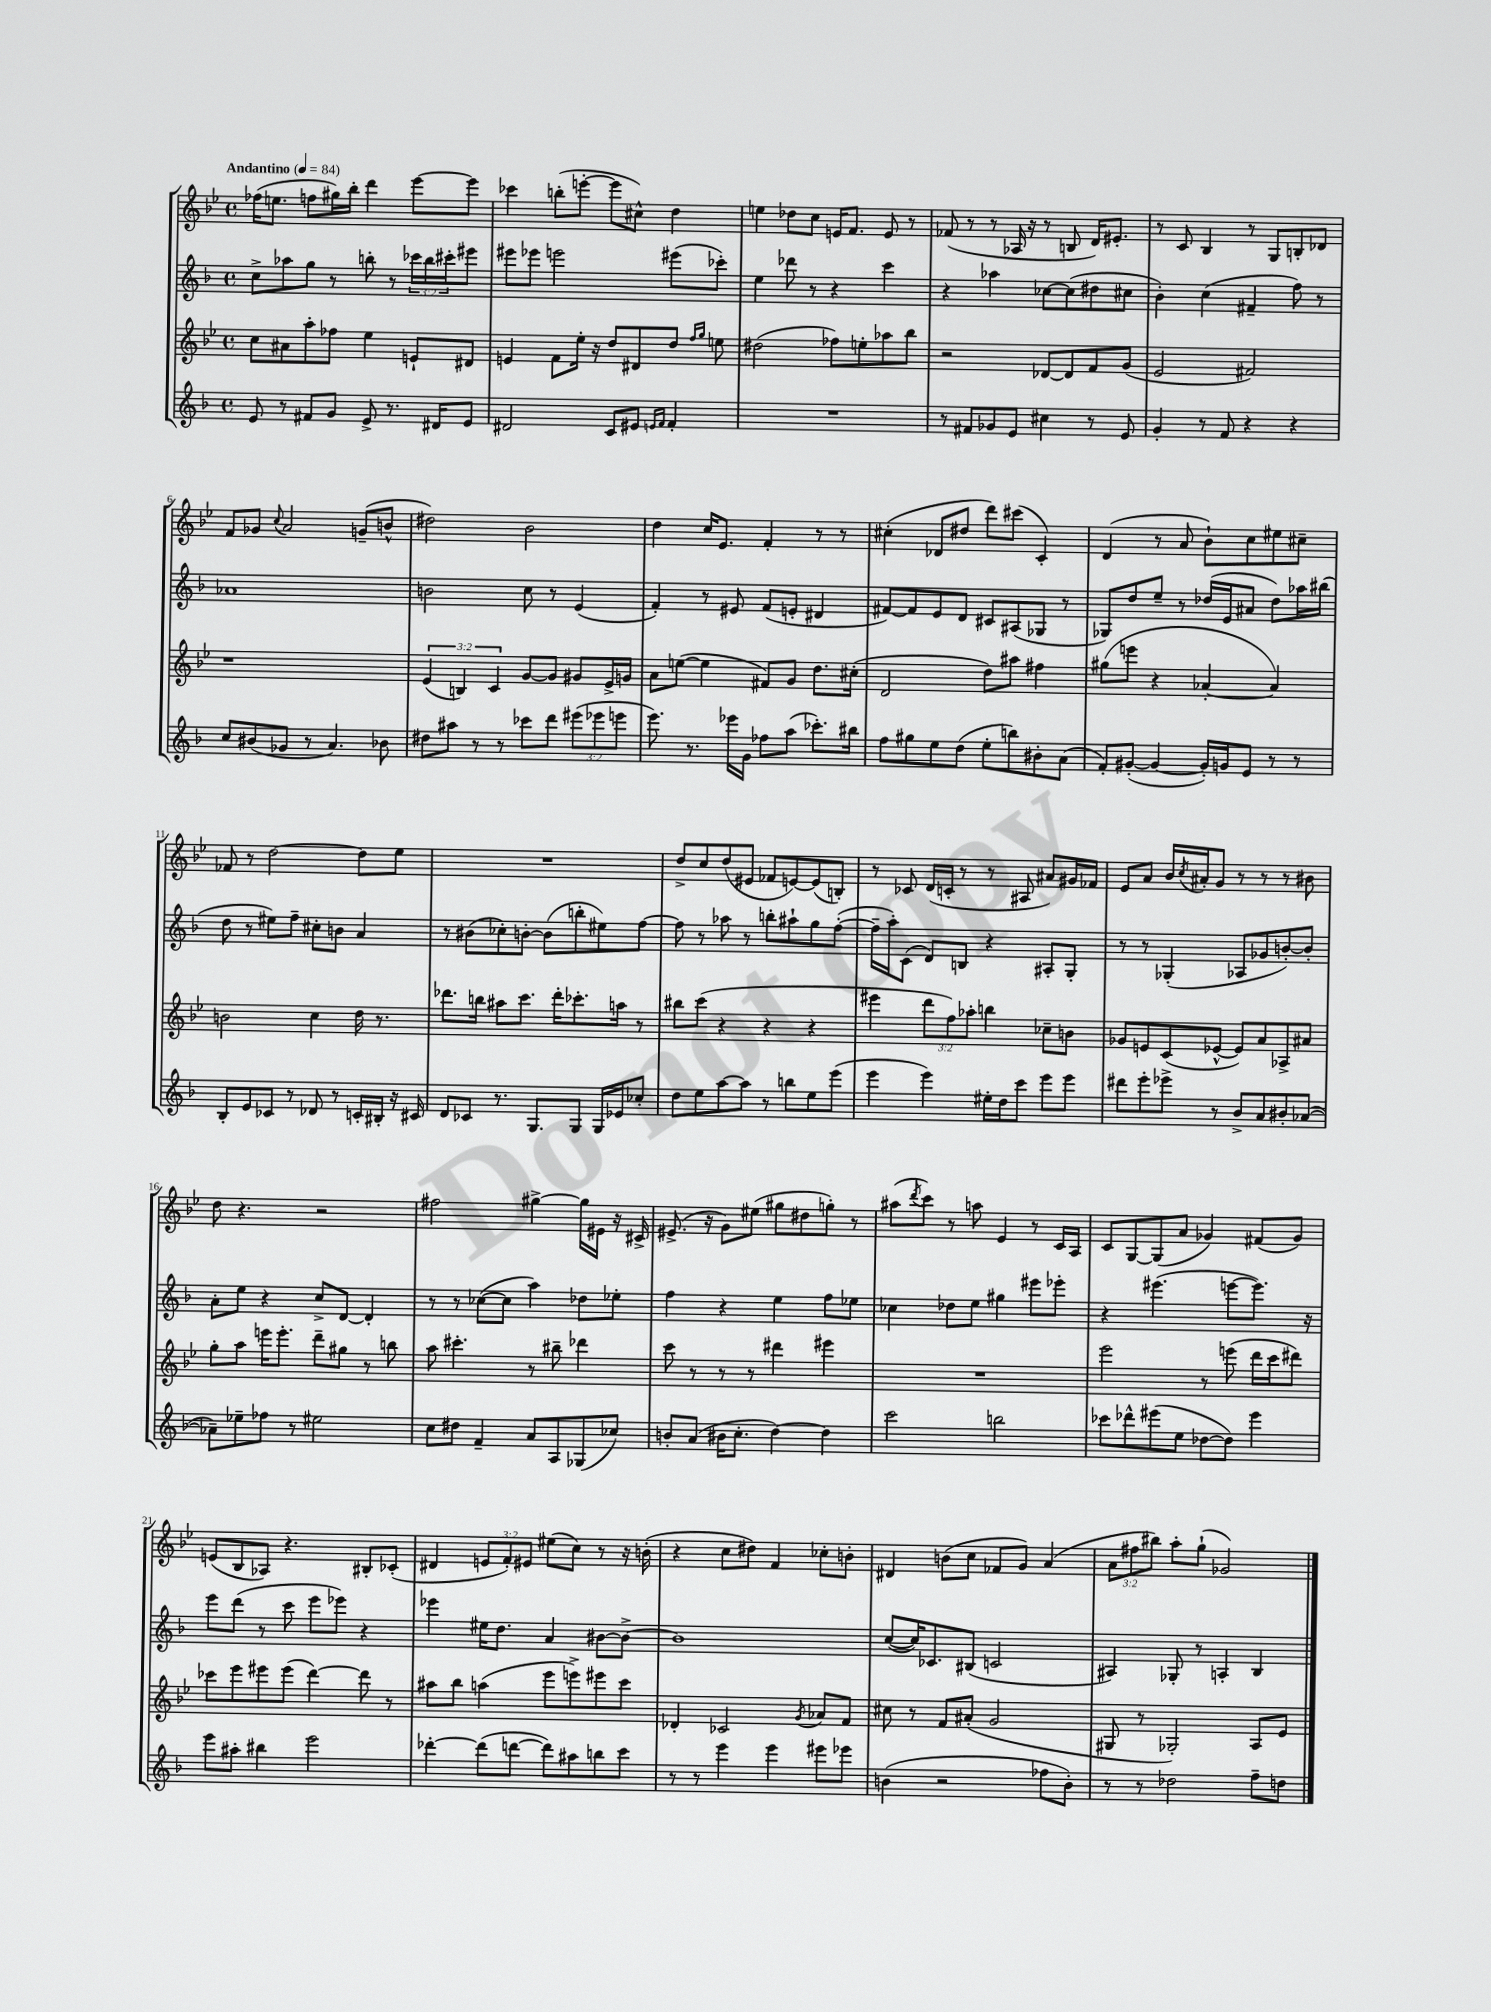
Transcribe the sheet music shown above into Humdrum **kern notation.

**kern	**kern	**kern	**kern
*part4	*part3	*part2	*part1
*staff4	*staff3	*staff2	*staff1
*clefG2	*clefG2	*clefG2	*clefG2
*k[b-]	*k[b-e-]	*k[b-]	*k[b-e-]
*M4/4	*M4/4	*M4/4	*M4/4
*met(c)	*met(c)	*met(c)	*met(c)
*MM84	*MM84	*MM84	*MM84
=1	=1	=1	=1
!	!	!	!LO:TX:a:B:t=Andantino
8e/	8cc\L	8cc^\L	(16ff-X\KL
.	.	.	8.een\J
8r	8a#X\	8aa-X\	.
8f#X/L	8aa'\	8gg\J	8ffn\L
8g/J	8ff-X\J	8r	16gg#X\L)
.	.	.	16bb-'\JJ
8e^/	4ee-\	8bbn'\	4ddd\
8.r	.	8r	.
.	8en`/L	24ccc-X\LL	[8eee-\L
.	.	24bb\	.
16d#X/KL	.	.	.
.	.	24ccc#X'\J	.
8e/J	8d#X/J	8eee#X\J	8eee-\J]
=2	=2	=2	=2
2d#X/	4en/	8eee#X\L	4ccc-X\
.	.	8eee-X\J	.
.	8f\L	2eeen\	(8bbn'\L
.	16ee-'\Jk	.	[8eeen'\J
.	16r	.	.
8c/L	8dd/L	.	8eee\L]
8e#X/J	8d#X/	.	8cc#X^^\J)
16qqen/LL	.	.	.
16qqf/JJ	.	.	.
4f'/	8dd/J	(8eee#X\L	4dd\
.	16qqff/LL	.	.
.	16qqgg/JJ	.	.
.	8een\	8ccc-X'\J)	.
=3	=3	=3	=3
1r	(2dd#X\	4ee\	4een\
.	.	8ddd-X\	8dd-X\L
.	.	8r	8cc\J
.	8ff-X\L)	4r	16en/KL
.	.	.	8.f/J
.	8een'\	.	.
.	8aa-X\	4ccc\	8e/
.	8bb-\J	.	8r
=4	=4	=4	=4
8r	2r	4r	(8f-X/
8f#X/L	.	.	8r
8g-X/	.	4aa-X\	8r
8e/J	.	.	16A-X/
.	.	.	16r
4cc#X\	[8d-X/L	[8cc-X\L	8r
.	8d-/]	(8cc-\]	8Bn/
8r	8f/	8dd#X\	16d/KL)
.	.	.	8.e#X'/J
8e/	(8g/J	8cc#X\J	.
=5	=5	=5	=5
4g'/	2e-/	4b-'\)	8r
.	.	.	8c/
8r	.	(4cc\	4B-/
8f/	.	.	.
4r	2f#X/)	4f#X~/	8r
.	.	.	8G/L
4r	.	8ff\)	8Bn'/
.	.	8r	8d-X/J
!!LO:LB:g=z
=6	=6	=6	=6
8cc/L	1r	1a-X	8f/L
(8b#X/	.	.	8g-X/J
.	.	.	8qqcc/
8g-X/J	.	.	2a/
8r	.	.	.
4.a/)	.	.	.
.	.	.	(8gn~/L
8b-X\	.	.	8bn^^/J
=7	=7	=7	=7
8dd#X\L	(6e-/	2bn\	2dd#X\)
8aa#X\J	.	.	.
.	6Bn/)	.	.
8r	.	.	.
.	6c/	.	.
8r	.	.	.
8ccc-X\L	[8g/L	8cc\	2b-\
8ddd\J	8g/J]	8r	.
(12eee#X\L	8g#X/L	(4e/	.
12eee-X\	.	.	.
.	16e-^/L	.	.
12eeen\J	.	.	.
.	16gn/JJ	.	.
=8	=8	=8	=8
8.eee\)	8a\L	4f'/)	4dd\
.	([8een\J	.	.
8.r	.	.	.
.	4ee\]	8r	16cc/KL
.	.	.	8.e-/J
16eee-X\LL	.	8e#X/	.
16g\JJ	.	.	.
8ff-X\L	8f#X/L)	(8f/L	4f'/
(8aa\J	8g/J	8en'/J	.
8.ccc-X'\L)	8.dd\L	4d#X/	8r
.	.	.	8r
16bb#X\Jk	(16cc#X'\Jk	.	.
=9	=9	=9	=9
8ff\L	2d/	[8f#X/L)	(4cc#X'\
8gg#X\	.	8f#/]	.
8ee\	.	8e/	8d-X/L
(8dd\J	.	8d/J	8dd#X/J
8ee'\L	8dd\L)	8c#X/L	8ddd\L)
8bbn\)	8aa#X\J	(8A#X/	(8ccc#X\J
8b#X'\	4ff#X\	8G-X/J	4c'/)
(8a\J	.	8r	.
=10	=10	=10	=10
8f'/L)	(8gg#X\L	8G-X/L)	(4d/
([8g#X'/J	8eeen\J	8dd/	.
4g#/_	4r	8ee~/J	8r
.	.	8r	8a/
16g#'/LL])	[4a-X'/	(16dd-X/LL	8b-`\L)
16gn/J	.	16e/J	.
8e/J	.	8a#X/J	8cc\
8r	4a-/])	8dd-\L)	8ee#X\
8r	.	16aa-X\L	8cc#X~\J
.	.	(16bb#X\JJ	.
!!LO:LB:g=z
=11	=11	=11	=11
8B-'/L	2bn\	8dd\	8f-X/
8e/	.	8r	8r
8c-X/J	.	8ee#X\L)	[2dd\
8r	.	8ff~\J	.
8d-X/	4cc\	8cc#X'\L	.
8r	.	8bn\J	.
16cn'/LL	16dd\	4a/	8dd\L]
16B#X'/JJ	8.r	.	.
16r	.	.	8ee-\J
16c#X/	.	.	.
=12	=12	=12	=12
8d/L	8.ddd-X\L	8r	1r
8c-X/J	.	(8b#X\L	.
.	16bbn\Jk	.	.
8.r	8aa#X\L	8cc-X'\)	.
.	8.ccc\J	[8bn'\J	.
8.G/L	.	.	.
.	.	(8b\L]	.
.	16ddd-'\KL	.	.
8G/J	8.ccc-X'\	8bbn'\	.
16G/LL	.	8ee#X\)	.
16e-X/J	16aan\Jk	.	.
8cc-X'/J	8r	[8ff\J	.
=13	=13	=13	=13
8dd\L	8bb#X\L	8ff\]	8dd^/L
8ee\	(8ccc\J	8r	8cc/
[8aa\	4r	8aa-X\	(8dd/
8aa\J]	.	8r	8e#X/J
8r	4r	8bbn'\L	8f-X/L
8bbn\L	.	8aa#X`\	[8en/)
8ee\	4r	8gg\	(8e/]
(8eee\J	.	([8ff'\J	8Bn'/J)
=14	=14	=14	=14
4eee\	4eee#X\	16ff~\LL]	8r
.	.	16aa'\J)	.
.	.	(8c\J	8c-X/
4eee\)	12ddd\L	8d/L)	(16d/LL
.	.	.	16cn'/JJ
.	12ff\)	.	.
.	.	8Bn/J	8r
.	12aa-X'\J	.	.
16ee#X'\LL	4bbn\	4r	8r
16dd\J	.	.	.
8ccc\J	.	.	8A#X/
8eee\L	8cc-X~\L	8A#X'/L	8a#X/L)
8eee\J	8bn\J	8G'/J	16g#X/L
.	.	.	16f-X/JJ
=15	=15	=15	=15
8ddd#X\L	8g-X/L	8r	8e-/L
8eee'\	8en/	8r	8a/J
8eee-X^\J	(8c/	(4G-X'/	16b-/LL
.	.	.	8qcc/
.	.	.	16a#X'/J
8r	[8e-X^^/J	.	8g/J
8b-^/L	8e-/L])	8A-X/L	8r
8a/	8a/	8g-X/	8r
8b#X'/	8A-X^/	[8bn'/)	8r
([8a-X/J	8a#X/J	8b'/J]	8b#X\
!!LO:LB:g=z
=16	=16	=16	=16
8a-X~\L])	8gg'\L	8a'\L	8dd\
8ee-X~\	8aa\J	8ee\J	4.r
8ff-X\J	16eeen\KL	4r	.
.	8.eee'\J	.	.
8r	.	.	.
2ee#X\	8ddd~\L	8cc^/L	2r
.	8gg#X\J	[8d/J	.
.	8r	4d'/]	.
.	8bbn\	.	.
=17	=17	=17	=17
8cc\L	8aa\	8r	2ff#X\
8dd#X\J	4.ccc#X'\	8r	.
4f~/	.	([8cc-X\L	.
.	.	8cc-\J]	.
8a/L	8r	4aa\)	[4gg#X^\
8A/	8bb#X~\	.	.
(8G-X/	4ddd-X\	8dd-X\L	16gg#\LL]
.	.	.	16e#X\JJ
8cc-X/J)	.	8ee-X'\J	16r
.	.	.	16c#X^/
=18	=18	=18	=18
8bn'/L	8ccc\	4ff\	(8.e#X^/
(8a/J	8r	.	.
.	.	.	16r
16b#X\KL	8r	4r	8g\L)
8.cc'\J	.	.	.
.	8r	.	(8ee#X\J
[4dd\)	4ddd#X\	4ee\	8gg#X\L
.	.	.	8dd#X\
4dd\]	4eee#X\	8ff\L	8ggn'\J)
.	.	8ee-X\J	8r
=19	=19	=19	=19
2ccc\	1r	4cc-X\	(8aa#X\L
.	.	.	8qddd/
.	.	.	8ccc\J)
.	.	8dd-X\L	8r
.	.	8ee\J	8aan\
2bbn\	.	4gg#X\	4e-/
.	.	8eee#X\L	8r
.	.	8eee-X'\J	16c/LL
.	.	.	16A/JJ
=20	=20	=20	=20
8ccc-X\L	2eee-\	4r	8c/L
8ddd-X^^\	.	.	[8G/
(8eee#X\	.	(4.eee#X\	(8G/]
8ee\J	.	.	8a/J
[8dd-X\L	8r	.	4g-X/)
8dd-\J])	(8eeen\	[8eeen\L	.
4eee#\	16ddd\LL	8.eee\J])	(8f#X/L
.	16ccc\J	.	.
.	8ddd#X\J)	.	8g-/J)
.	.	16r	.
!!LO:LB:g=z
=21	=21	=21	=21
8eee\L	8ccc-X\L	8eee\L	(8en/L
8aa#X'\J	8eee-\	(8ddd\J	8B-/
4bb#X\	8eee#X\	8r	8A-X/J)
.	(8eee#\J	8ccc\	4.r
2eee\	[4ddd\)	8eee\L	.
.	.	8eee-X\J)	.
.	8ddd\]	4r	8B#X'/L
.	8r	.	(8c-X'/J
=22	=22	=22	=22
[4ddd-X'\	8aa#X\L	4eee-X\	4d#X/
.	8bb-\J	.	.
(8ddd-\L]	(4aan\	16ee#X\KL	12en/L
.	.	8.dd\J	.
.	.	.	12f'/)
[8dddn\J	.	.	.
.	.	.	12e#X/J
8ddd\L])	8eee-\L	4a/	(8ee#X\L
8aa#X\	8eeen^\)	.	8cc\J)
8bbn\	8eee#X\	[8b#X\L	8r
8ccc\J	8ccc\J	8b#^\J_	16r
.	.	.	(16bn'\
=23	=23	=23	=23
8r	4d-X'/	1b#]	4r
8r	.	.	.
4eee\	2c-X/	.	8cc\L
.	.	.	8dd#X\J)
4eee\	.	.	4f/
.	8qg/	.	.
8eee#X\L	8a-X/L	.	8cc-X'\L
8eee-X\J	8f/J	.	8bn'\J
=24	=24	=24	=24
(4bn\	8cc#X\	([8cc/L	4d#X/
.	8r	16cc/K])	.
.	.	8.c-X/	.
2r	8f/L	.	(8bn\L
.	(8a#X'/J	(8B#X/J	8cc\J
.	2g/	2cn/	8f-X/L
.	.	.	8g/J)
8ff-X\L	.	.	(4a/
8b'\J)	.	.	.
=25	=25	=25	=25
8r	8G#X/	4A#X/)	12a\L
.	.	.	12ff#X\
8r	8r	.	.
.	.	.	12bb#X\J)
2dd-X\	2G-X'/)	8G-X'/	8aa'\L
.	.	8r	(8gg`\J
.	.	4An'/	2g-X/)
8ff~\L	8A/L	4B-/	.
8ddn\J	8e-/J	.	.
==	==	==	==
*-	*-	*-	*-
